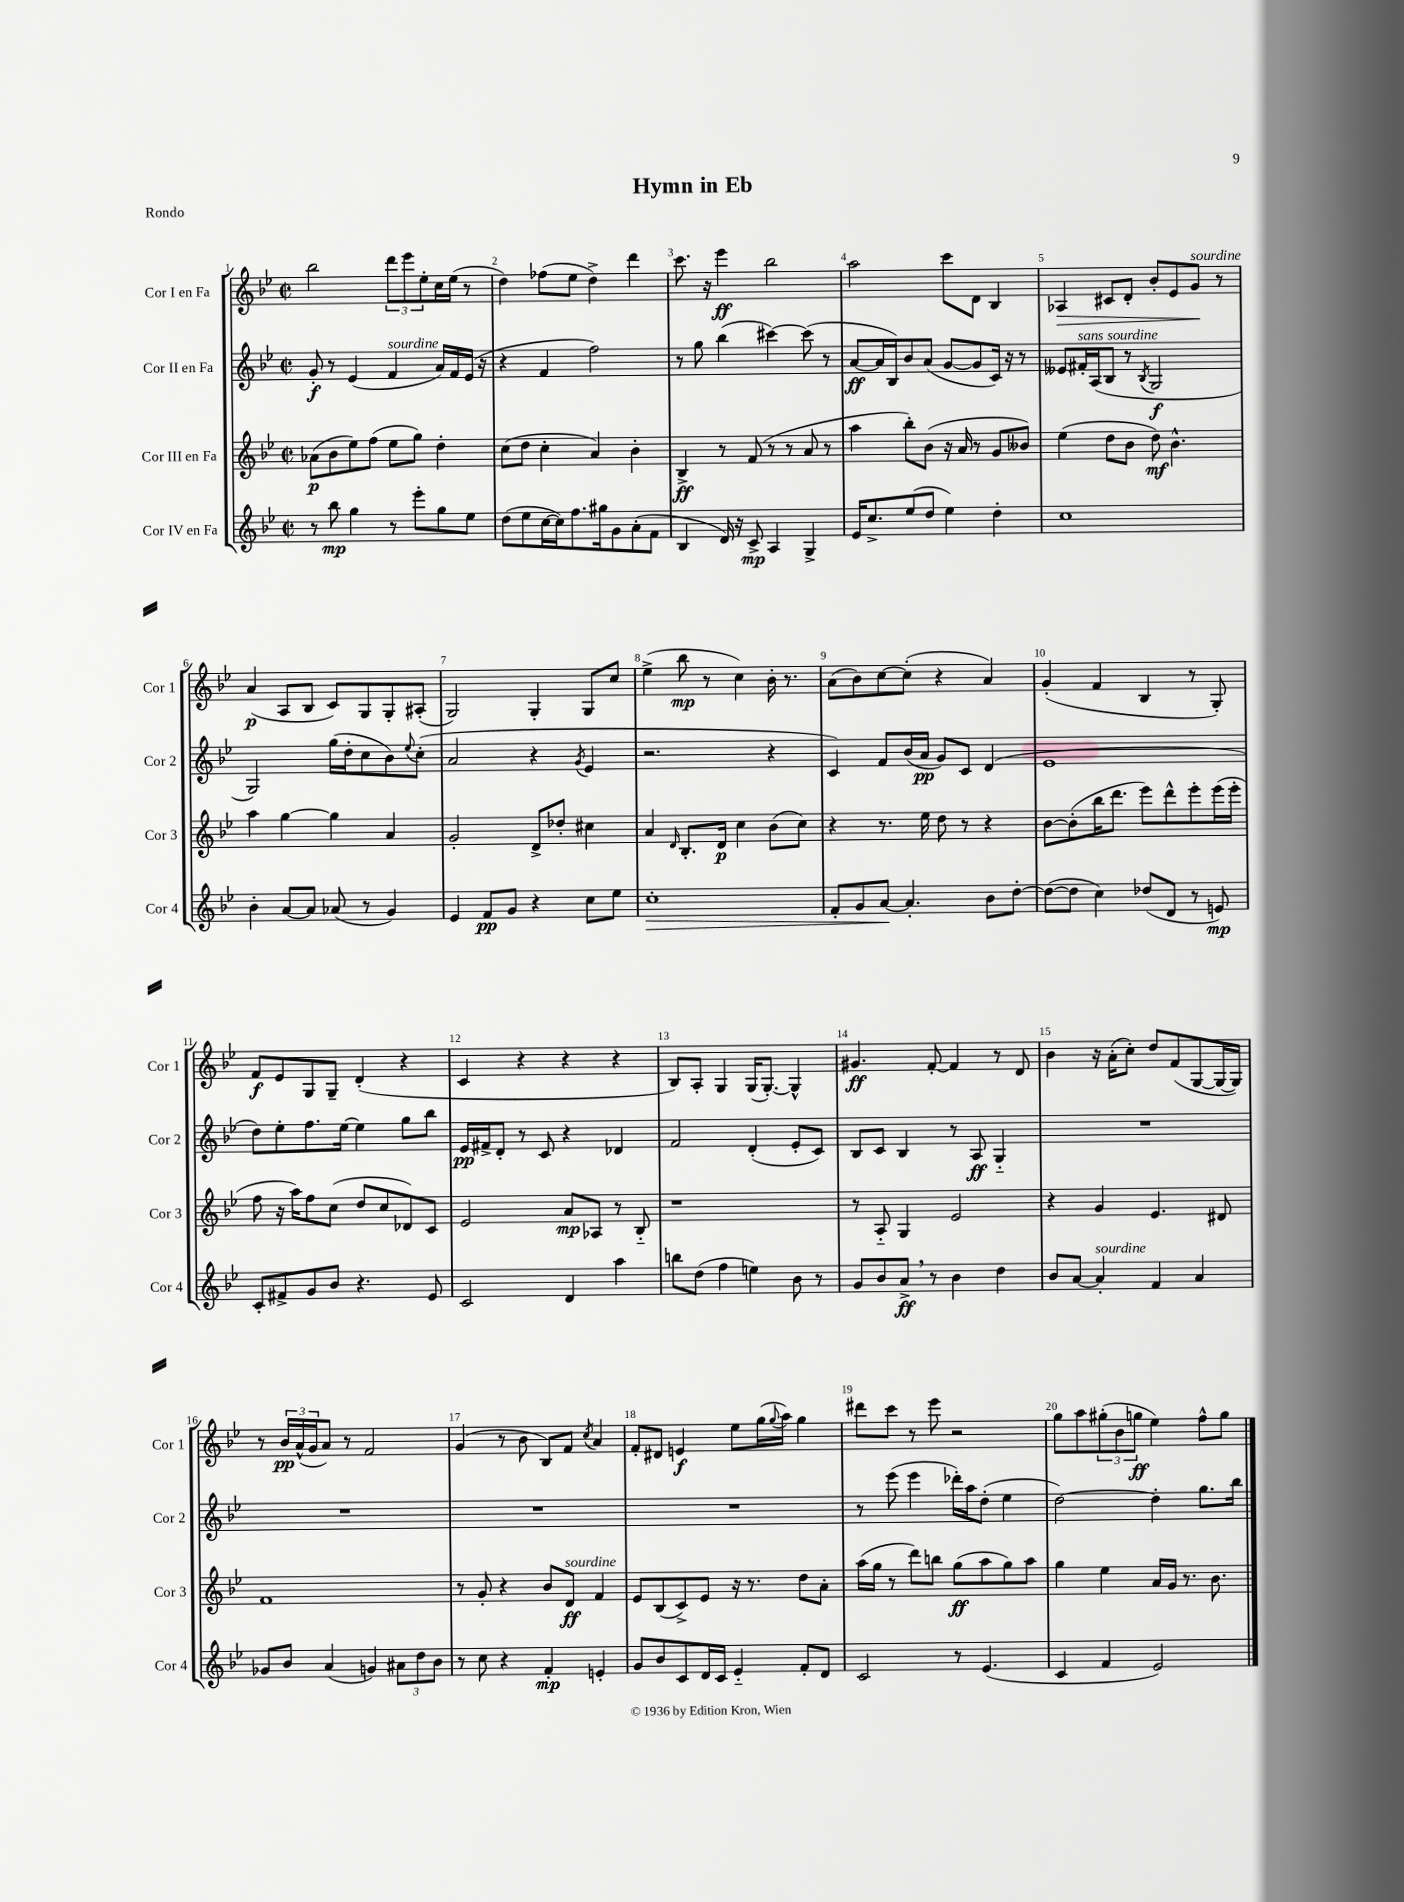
\header { title = "Hymn in Eb" piece = "Rondo" }
<<
\new StaffGroup <<
\new Staff = "s0" \with { instrumentName = "Cor I en Fa" shortInstrumentName = "Cor 1" } {
    \clef treble \key bes \major \defaultTimeSignature \time 2/2
    bes''2 \tuplet 3/2 { d'''8 ees'''8 ees''8-. } c''16 ees''16( r8 |
    d''4) fes''8( ees''8 d''4->) d'''4 |
    c'''8. r16 ees'''4\ff bes''2 |
    a''2 c'''8 d'8 bes4 |
    aes4\> cis'8 d'8-. bes'8-. ees'8 g'8\!^\markup { \italic "sourdine" } r8 |
    a'4\p( a8 bes8 c'8) g8 g8-. ais8-.( |
    g2) g4-. g8 c''8 |
    ees''4->( bes''8\mp r8 c''4) bes'16-. r8. |
    a'8( bes'8) c''8~ c''8-.( r4 a'4) |
    g'4-.( f'4 bes4 r8 g8-.) |
    f'8\f ees'8 g8 g8-- d'4-.( r4 |
    c'4 r4 r4 r4 |
    bes8) a8-. g4 g16( g8.~-.) g4-^ |
    gis'4.\ff f'8~-. f'4 r8 d'8 |
    bes'4 r16 a'16-.( c''8-.) d''8 f'8( g8~ g16~ g16) |
    r8 \tuplet 3/2 { bes'16\pp a'16-^( g'16 } a'8) r8 f'2 |
    g'4( r8 bes'8 bes8) f'8 \acciaccatura { c''8 } a'4 |
    f'8-. dis'8 e'4\f ees''8 g''16( \appoggiatura { g''8 } a''16) g''4 |
    dis'''8 c'''8 r8 ees'''8 r2 |
    g''8 a''8 \tuplet 3/2 { gis''8-.( bes'8 g''8\ff } ees''4) f''8-^ g''8 \bar "|." |
}
\new Staff = "s1" \with { instrumentName = "Cor II en Fa" shortInstrumentName = "Cor 2" } {
    \clef treble \key bes \major \defaultTimeSignature \time 2/2
    g'8-.\f r8 ees'4( f'4^\markup { \italic "sourdine" } a'16) f'16 ees'16( r16 |
    r4 f'4 f''2) |
    r8 g''8 bes''4( cis'''4~) cis'''8( r8 |
    a'8~\ff a'16 bes16) bes'8 a'8( g'8~ g'8 c'16) r16 r8 |
    eeses'8 fis'16-.^\markup { \italic "sans sourdine" } a16( bes8 r8 \acciaccatura { bes8 } g2\f |
    g2) g''16( d''16-. c''8 bes'8) \appoggiatura { ees''8 } c''8-.( |
    a'2 r4 \acciaccatura { g'8 } ees'4 |
    r2. r4 |
    c'4) f'8 bes'16( a'16\pp g'8) c'8 d'4( |
    ees'1 |
    d''8) ees''8-. f''8. ees''16~ ees''4 g''8 bes''8 |
    ees'16\pp fis'16-> d'8-. r8 c'8 r4 des'4 |
    f'2 d'4-.( ees'8-. c'8) |
    bes8 c'8 bes4 r8 a8\ff g4-_ |
    R1 |
    R1 |
    R1 |
    R1 |
    r8 ees'''8( ees'''4 des'''16-.) a''16 d''8-.( ees''4 |
    d''2~) d''4-. g''8. bes''16 \bar "|." |
}
\new Staff = "s2" \with { instrumentName = "Cor III en Fa" shortInstrumentName = "Cor 3" } {
    \clef treble \key bes \major \defaultTimeSignature \time 2/2
    aes'8\p( bes'8 ees''8) f''8( ees''8 g''8) d''4-. |
    c''8( d''8 c''4-. a'4) bes'4-. |
    bes4->\ff r8 f'8( r8 r8 a'8 r8 |
    a''4 bes''8-.) bes'8( r16 a'16 r8 g'8 beses'8) |
    ees''4( d''8 bes'8 d''8\mf) bes'4.-^ |
    a''4 g''4~ g''4 a'4 |
    g'2-. d'8-> des''8-. cis''4 |
    a'4 \grace { d'16 } bes8.-. d'16\p c''4 bes'8( c''8) |
    r4 r8. ees''16 d''8 r8 r4 |
    bes'8~ bes'8-.( bes''16 d'''8. ees'''8) d'''8-^ ees'''8-. ees'''16( ees'''16-. |
    f''8 r16 a''16) f''8 c''8( d''8 c''8 des'8) c'8 |
    ees'2 a'8\mp aes8 r8 bes8-_ |
    r1 |
    r8 a8-_ g4 ees'2 |
    r4 g'4 ees'4. dis'8 |
    f'1 |
    r8 g'8-. r4 bes'8 d'8\ff^\markup { \italic "sourdine" } f'4 |
    ees'8 bes8( c'8->) ees'8 r16 r8. d''8 a'8-. |
    a''16( g''16 r8 d'''8) b''8 g''8\ff( a''8 g''8) a''8 |
    g''4 ees''4 a'16 g'16 r8. bes'8. \bar "|." |
}
\new Staff = "s3" \with { instrumentName = "Cor IV en Fa" shortInstrumentName = "Cor 4" } {
    \clef treble \key bes \major \defaultTimeSignature \time 2/2
    r8 bes''8\mp g''4 r8 ees'''8-. g''8 ees''8 |
    d''8( ees''8 c''16~ c''16) f''8. gis''16 g'8 a'8-.( f'8 |
    bes4 d'16) r16 c'8->\mp a4 g4-> |
    ees'16 c''8.-> ees''8( d''8 ees''4) d''4-. |
    c''1 |
    bes'4-. a'8~ a'8 aes'8( r8 g'4) |
    ees'4 f'8\pp g'8 r4 c''8 ees''8 |
    c''1-.\> |
    f'8-. g'8 a'8~\! a'4.-. bes'8 d''8~-. |
    d''8~( d''8 c''4) des''8( d'8 r8 e'8\mp) |
    c'8-. fis'8-> g'8 bes'8 r4. ees'8 |
    c'2 d'4 a''4 |
    b''8 d''8( f''4 e''4) bes'8 r8 |
    g'8 bes'8 a'8->\ff \breathe r8 bes'4 d''4 |
    bes'8 a'8~ a'4-.^\markup { \italic "sourdine" } f'4 a'4 |
    ges'8 bes'8 a'4( g'4) \tuplet 3/2 { ais'8 d''8 bes'8 } |
    r8 c''8 r4 f'4-.\mp e'4-. |
    g'8 bes'8 c'8 d'16 c'16 ees'4-_ f'8-. d'8 |
    c'2 r8 ees'4.( |
    c'4 f'4 ees'2) \bar "|." |
}
>>
>>
\layout { \context { \Score \override BarNumber.break-visibility = ##(#f #t #t) barNumberVisibility = #all-bar-numbers-visible } }
